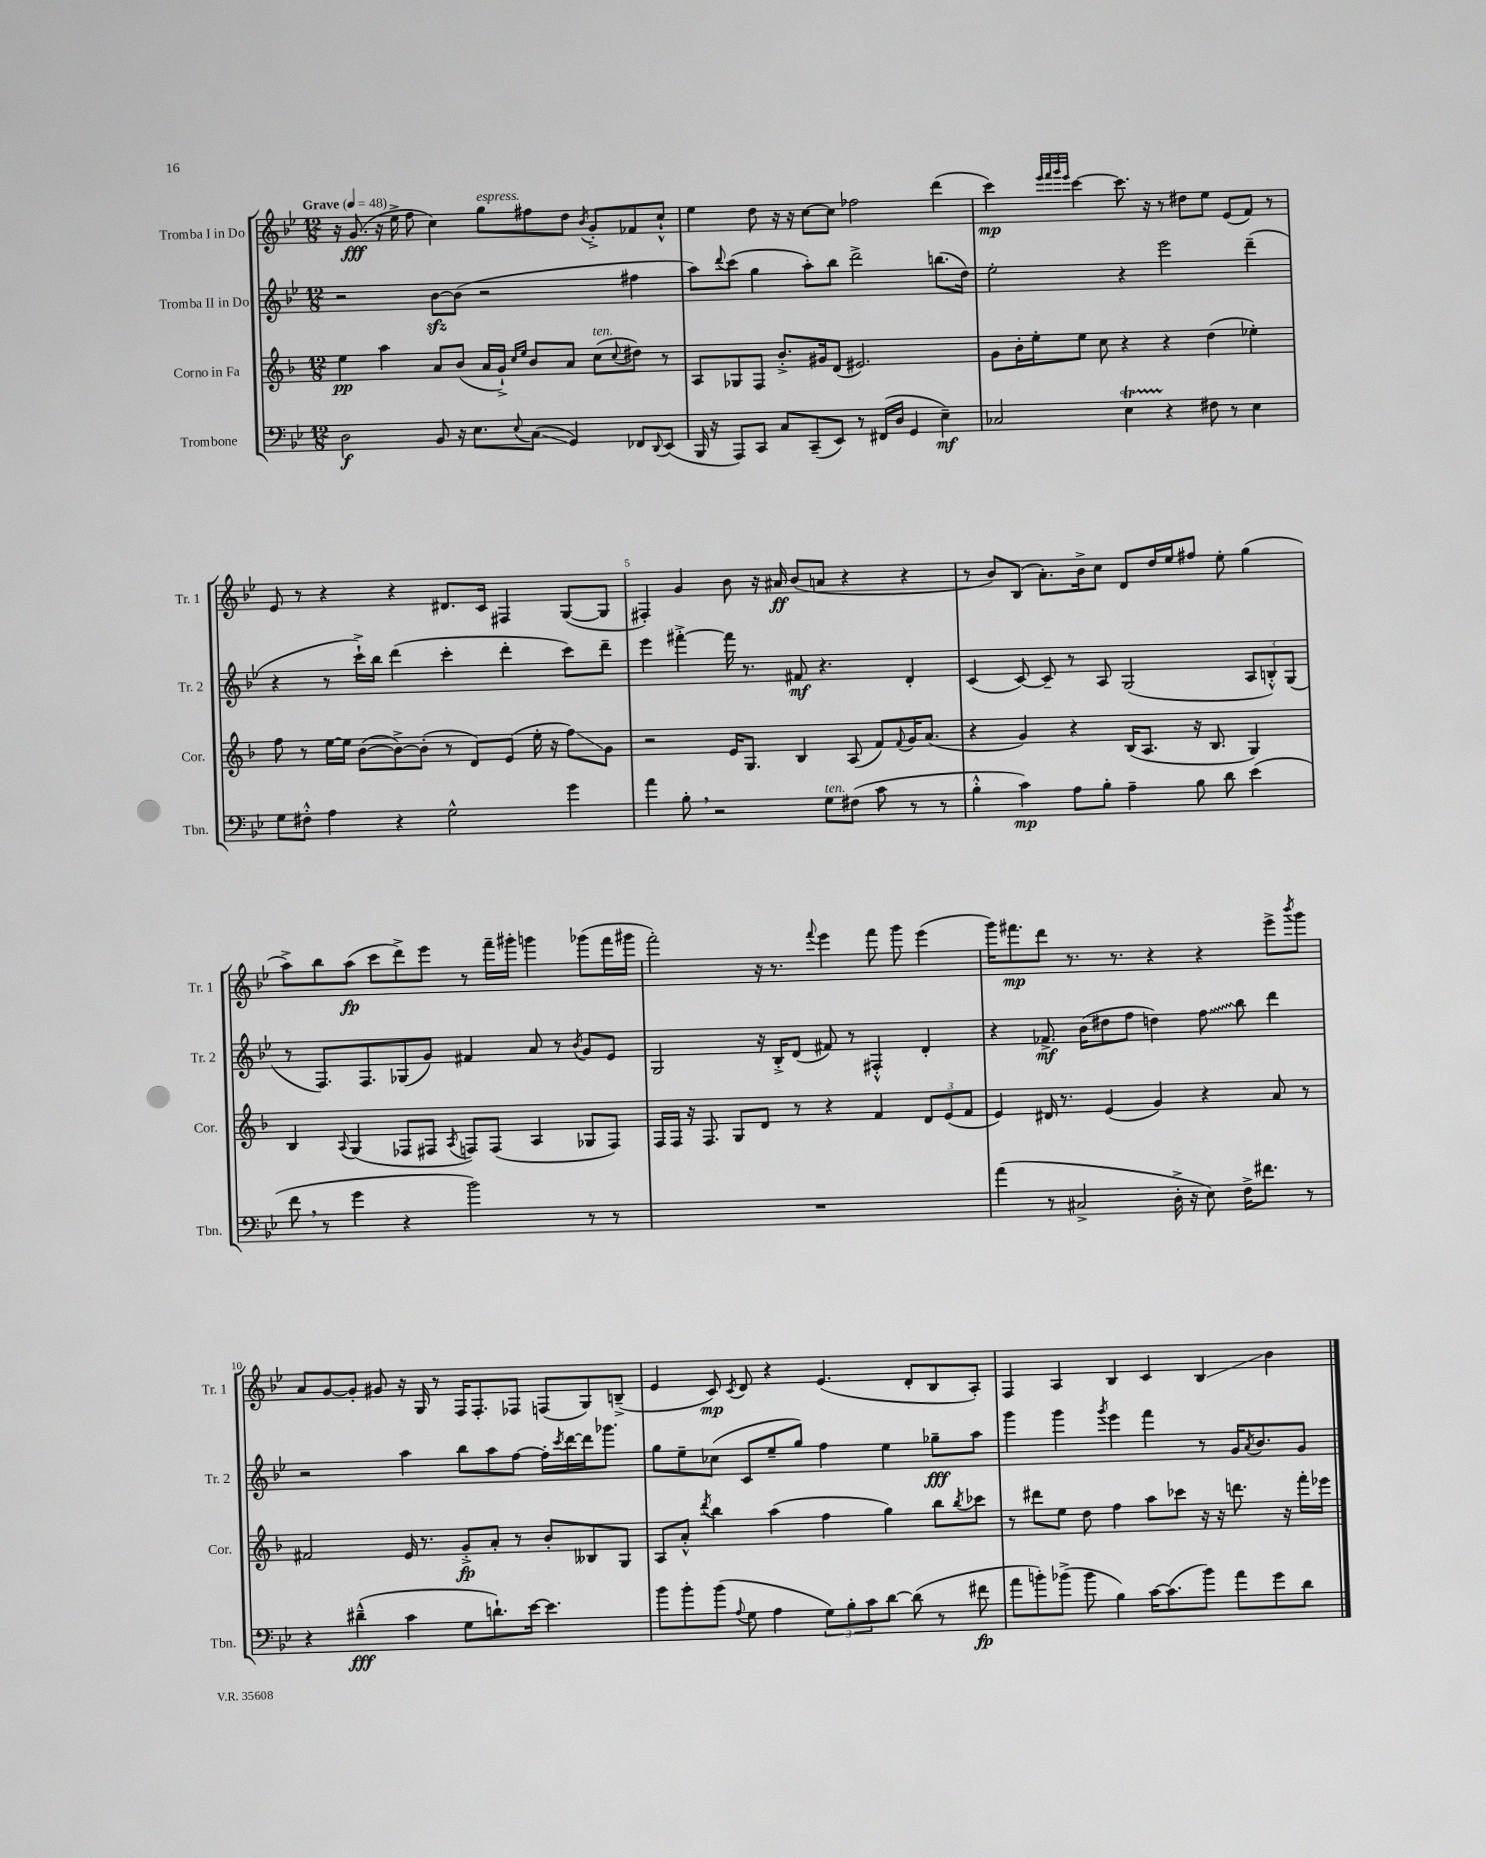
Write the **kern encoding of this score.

**kern	**kern	**kern	**kern
*staff4	*staff3	*staff2	*staff1
*clefF4	*clefG2	*clefG2	*clefG2
*k[b-e-]	*k[b-]	*k[b-e-]	*k[b-e-]
*M12/8	*M12/8	*M12/8	*M12/8
*MM48	*MM48	*MM48	*MM48
2D\	4ee\	2r	16r
.	.	.	(8.g/
.	4aa\	.	16r
.	.	.	16ee-^\
.	.	.	8ff\
8BB-/	8a/L	[8b-\L	4cc\)
16r	(8b-/J	(8b-\]J	.
8.E-\L	.	.	.
.	16a/LL	2r	8gg\L
.	16g`^/JJ)	.	.
.	16qqcc/LL	.	.
8qqE-/	16qqee/JJ	.	.
(8C\J	8b-/L	.	8ff#\
4GG/)	8a/J	.	8dd\J
.	.	.	8qb-/
.	(8cc\L	.	8g'^/L
.	8qqcc/	.	.
8FF-/L	8dd#\J)	4ff#\	8f-/
8qqDD/	.	.	.
(8EE-/J	8r	.	8cc`^^/J
=	=	=	=
16BBB-/	8A/L	8aa\L)	4ee-\
16r	.	.	.
.	.	8qqddd/	.
8AAA/L)	8G-/	(8ccc\J	.
8CC/J	8F/J	4gg\	8dd\
8C/L	8.b-'^/L	.	16r
.	.	.	16r
(8CC~/	.	8aa'\L)	[8cc\L
.	16g#/k	.	.
8EE-/J)	(8d/J	8bb-\J	8cc\]J
8r	2.e#/)	2ddd^\	2ff-\
(16FF#/LL	.	.	.
16D/JJ	.	.	.
4GG/	.	.	.
4E-~\)	.	(8.bb\L	(4ddd\
.	.	16dd\Jk)	.
=	=	=	=
2C-/	8g\L	2ee-'\	4ccc\)
.	16b-'\L	.	.
.	16ee'\J	.	.
.	.	.	32qqeee-/LLL
.	.	.	32qqfff/
.	.	.	32qqggg/
.	.	.	32qqeee-/JJJ
.	8ee\J	.	[4ccc\
.	8cc\	.	.
4E-\	4r	4r	8.ccc\]
.	.	.	16r
4r	4r	2eee-\	8r
.	.	.	8dd#\L
8F#\	(4dd\	.	8ee-\J
8r	.	.	(8e-/L
4E-\	4ee-'\)	(4ddd~\	8f/J)
.	.	.	8r
=	=	=	=
8G\L	8ff\	4r	8e-/
8F#'^^\J	8r	.	8r
4A\	[16ee\LL	8r	4r
.	16ee\]JJ	.	.
.	([8b-\L	16ccc`^\LL)	.
.	.	16bb-\JJ	.
4r	8b-^\_)	(4ddd\	4r
.	(8b-'\]J	.	.
2G^^\	8r	4ccc'\	8.d#/L
.	8d/L)	.	.
.	.	.	16c/Jk
.	(8e/J	4ddd'\	4F#/
.	16ee'\	.	.
.	16r	.	.
4g\	8ff\L)	8ccc\L)	([8G/L
.	8g\J	8ddd~\J	8G/]J
=	=	=	=
4a\	2r	4eee-\	4F#'/)
8B-'\	.	[4fff#'^\	4g/
2r	.	.	.
.	16e/LK	16fff#\]	8b-\
.	8.G/J	8.r	.
.	.	.	16r
.	.	.	16a#/
.	4B-/	8f#/	(8b-/L
8G\L	.	4.r	8a/J
(8F#\J	(8A/	.	4r
8c\	8f/L)	.	.
.	8qqf/	.	.
8r	16g/K	4d'/	4r
.	(8.a/J	.	.
8r	.	.	.
=	=	=	=
4B-'^^\	4r	(4c/	8r
.	.	.	8b-/L)
4c\)	4g/)	[8c/)	(8B-/J
.	.	8c~/]	8.a'\L)
8A\L	4r	8r	.
.	.	.	16b-^\k
8B-'\J	.	8A/	8cc\J
4A~\	(16B-/LK	(2G/	8d/L
.	8.A/J	.	.
.	.	.	16dd/L
.	.	.	16ee-/J
8B-\	16r	.	8ff#/J
.	8.B-/	.	.
8d\	.	.	8ee-'\
(4e-\	4G/)	12A/L	(4gg\
.	.	12B'^^/)	.
.	.	(12G/J	.
=	=	=	=
8f\	4B-/	8r	8aa^\L)
8r	.	8.F/L)	8bb-\
.	8qqA/	.	.
4g\	(4G/	.	(8aa\J
.	.	8.F/	.
.	.	.	8ccc\L
4r	8F-/L	(8G-/	8ddd^\)
.	8F#/J	8g/J)	8eee-\J
.	8qA/	.	.
2b-\)	8F/L)	4f#/	8r
.	(8F/J	.	16fff~\LL
.	.	.	16ggg#'\JJ
.	4A/	8a/	4ggg\
.	.	8r	.
.	.	8qb-/	.
8r	8G-/L	8g/L	(8ggg-\L
8r	8F/J)	8e-/J	16fff\L
.	.	.	16ggg#\JJ
=	=	=	=
1.r	16F/LL	2G/	2fff'\)
.	16F/JJ	.	.
.	16r	.	.
.	8.F/	.	.
.	8G/L	.	.
.	8d/J	16r	16r
.	.	16B-'^/LK	8.r
.	8r	(8d/J	.
.	.	.	8qqfff/
.	4r	8f#/)	4eee-\
.	.	8r	.
.	4f/	4F#'^^/	8fff\
.	.	.	8ggg\
.	12d/L	4d'/	(4eee-\
.	(12e/	.	.
.	12f/J	.	.
=	=	=	=
(4a\	4e/)	4r	16ggg\LK)
.	.	.	8.fff#\
8r	16d#/	8.f-^/	8ddd\J
.	8.r	.	.
2C#^/	.	.	8.r
.	.	(16b-\LK	.
.	(4e/	8dd#\	.
.	.	.	8.r
.	.	8ff\J	.
.	4g/)	4dd\)	4r
16D'^\	.	.	.
16r	.	.	.
8E-\)	4r	8ff\	4r
16F^\LK	.	8bb-\	.
8.f#\J	.	.	.
.	8a/	4ddd\	8eee-^\L
.	.	.	8qbbb-/
8r	8r	.	8ggg\J
=	=	=	=
4r	2f#/	2r	8a/L
.	.	.	[8g/
(4d#~^^\	.	.	8g'/]J
.	.	.	8g#/
4c\	16e/	4aa\	16r
.	8.r	.	16G/
.	.	.	8r
8G\L	8g'^/L	8bb-\L	16F/LK
.	.	.	8.F'/
8.d`\)	8a'/J	8aa\	.
.	8r	[8ff\J	8F-/J
[16e-\Jk	.	.	.
4.e-\]	8b-'/L	16ff'\]LL	(8F/L
.	.	8qccc/	.
.	.	[16ddd\	.
.	8B--/	16ddd\]J	8G/)
.	.	8.ggg-\J	.
.	8G/J	.	(8B~^/J
=	=	=	=
8b-\L	8A/L	8gg\L	4e-/
8b-'\	8a'^^/J	8ee-~\	.
.	8qddd/	.	.
(8b-\J	4bb-\	(8cc-\J	8c/)
8qqA/	.	.	8qc/
8G\	.	8c/L	8d/
4A\	(4aa\	8ee-~/	4r
.	.	8gg/J)	.
12G\L)	4ff\	4ff\	(4.e-/
12B-'\	.	.	.
12c\	.	.	.
[8d\J	4gg\)	4ee-\	.
(8d\]	.	.	8d'/L
8r	8bb-\L	8gg-~\L	8B-/
.	8qbb-/	.	.
8f#\	8ccc-\J	8aa\J	8A'/J)
=	=	=	=
8a\L	8r	4ggg\	4F/
8b'\)	8ddd#\L	.	.
(8b-^\J	8ee\J	4ggg\	4A/
8b-\	8dd\	.	.
.	.	8qggg/	.
4B-\)	4ff\	4eee-\	4B-/
[16c\LK	8aa\L	4fff\	4c/
(8.c\]	.	.	.
.	8ccc-\J	.	.
8b-\J)	16r	8r	4B-/
.	16r	.	.
8a\L	8.ddd\	16g/LK	.
.	.	8qa/	.
.	.	8.b-/	.
8g\	.	.	4b-\
.	16r	.	.
8d\J	16fff'\LL	8g/J	.
.	16eee-\JJ	.	.
==	==	==	==
*-	*-	*-	*-
